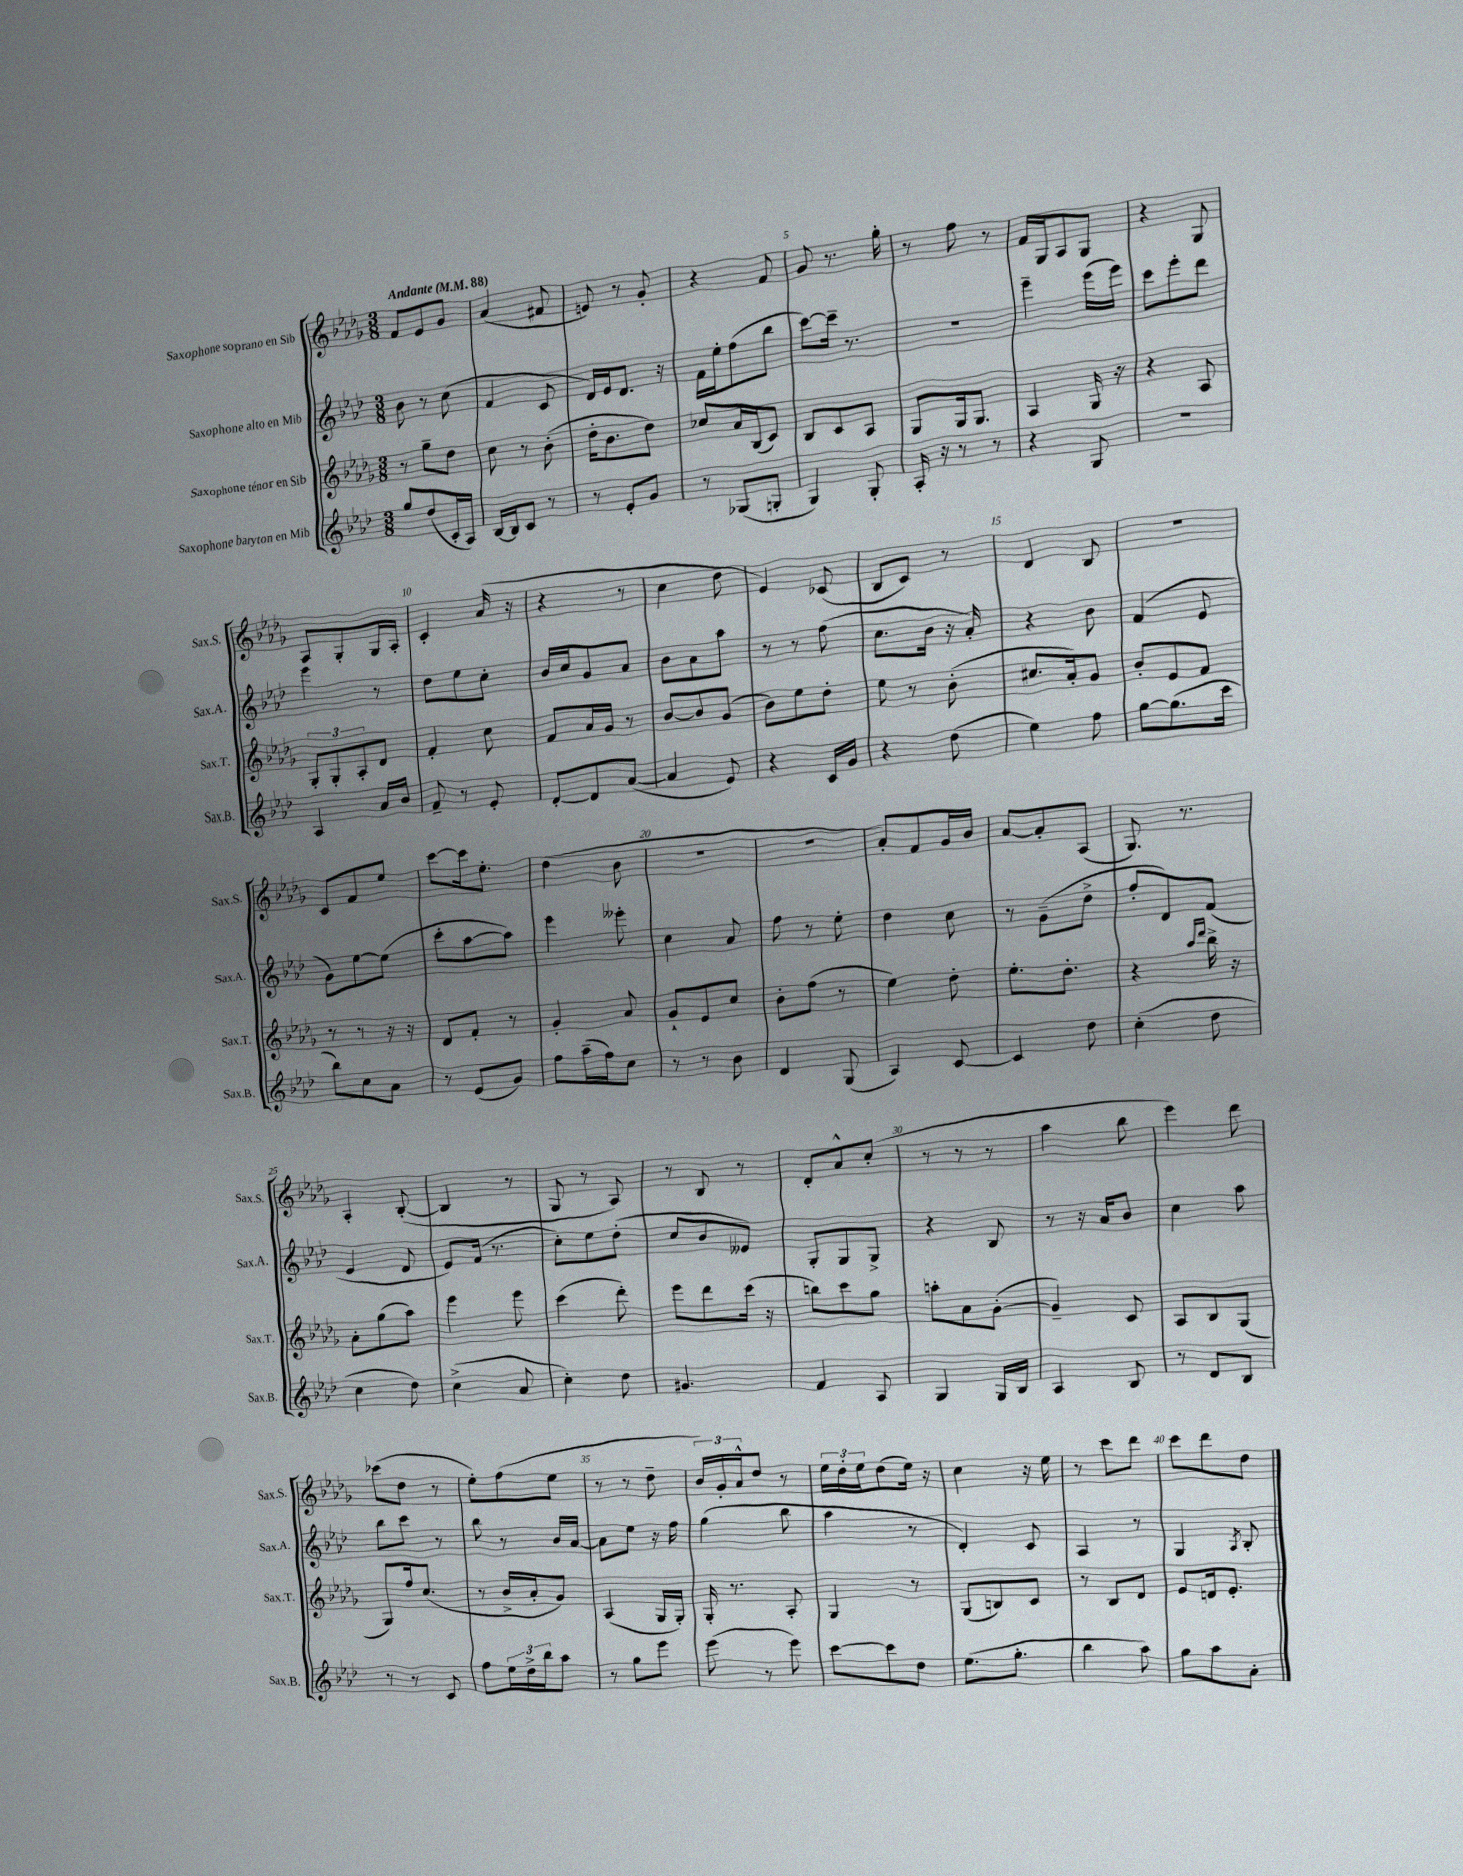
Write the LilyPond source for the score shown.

<<
\new StaffGroup <<
\new Staff = "s0" \with { instrumentName = "Saxophone soprano en Sib" shortInstrumentName = "Sax.S." } {
    \clef treble \key des \major \numericTimeSignature \time 3/8 \tempo "Andante" 4 = 88
    f'8 ees'8 ges'8 |
    aes'4( fis'8 |
    e'8) r8 ges'8-. |
    r4 f'8 |
    ges'8 r8. ges''16-. |
    r8 f''8 r8 |
    f'16 ges16 aes8 ges8 |
    r4 ges8 |
    aes8 ges8-. ges16 aes16-. |
    c'4-. aes'16( r16 |
    r4 r8 |
    c''4 des''8 |
    ees'4) ces'8( |
    bes8 c'8) r8 |
    des'4 bes8 |
    R4. |
    c'8 f'8 ees''8 |
    c'''8~ c'''16 ees''8.-. |
    des''4( bes'8 |
    R4. |
    R4. |
    aes'8-.) f'8 ges'16 bes'16 |
    aes'8~ aes'8-. aes8( |
    ges8.) r8. |
    aes4-. bes8~-.( |
    bes4 r8 |
    ges8 r8 aes8) |
    r8 bes8 r8 |
    des'8-. aes'8-^ c''8-.( |
    r8 r8 r8 |
    aes''4 bes''8 |
    ees'''4) des'''8 |
    ces'''8( des''8 r8 |
    ees''8-.) f''8( ees''8 |
    r8 r8 des''8-- |
    \tuplet 3/2 { bes'16) ges'16-. aes'16-^ } des''8 r8 |
    \tuplet 3/2 { ees''16 des''16-. ees''16 } des''8( ees''16) r16 |
    c''4 r16 ees''16 |
    r8 c'''8 des'''8 |
    c'''8 des'''8 des''8 \bar "|." |
}
\new Staff = "s1" \with { instrumentName = "Saxophone alto en Mib" shortInstrumentName = "Sax.A." } {
    \clef treble \key aes \major \numericTimeSignature \time 3/8
    bes'8 r8 c''8( |
    f'4 c'8 |
    des'16) ees'16 des'8. r16 |
    f'16 ees''16-. f''8( bes''8 |
    c'''8~) c'''16-- r8. |
    R4. |
    ees'''4-- ees'''16( ees'''16) |
    c'''8 ees'''8-. des'''8 |
    ees'''4 r8 |
    des''8 ees''8 c''8-. |
    bes'16 c''16 g'8 aes'8 |
    bes'8 aes'8 aes''8 |
    r8 r8 f''8( |
    c''8. bes'16 r16 aes'16-.) |
    r4 bes'8 |
    f'4( ees'8 |
    g'8) ees''8~ ees''8( |
    c'''8-. aes''8~ aes''8) |
    ees'''4 eeses'''8-. |
    c''4 aes'8 |
    f''8 r8 ees''8-. |
    des''4 c''8 |
    r8 g'8--( des''8-> |
    f''8-. des'8) f'8( |
    ees'4 des'8 |
    ees'8) f'16( r8. |
    c''8-.) ees''8 des''8-.( |
    c''8 bes'8 eeses'8) |
    g8-. g8 g8-> |
    r4 bes8 |
    r8 r16 aes'16 bes'8 |
    c''4 aes''8 |
    bes''8 c'''8 r8 |
    bes''8 r8 bes'16 aes'16~ |
    aes'8 ees''8 r16 f''16 |
    g''4( bes''8 |
    aes''4 r8 |
    des'4-.) c'8 |
    aes4 r8 |
    g4 \acciaccatura { aes8 } bes8-. \bar "|." |
}
\new Staff = "s2" \with { instrumentName = "Saxophone ténor en Sib" shortInstrumentName = "Sax.T." } {
    \clef treble \key des \major \numericTimeSignature \time 3/8
    r8 ges''8-- des''8 |
    c''8 r8 bes'8-.( |
    des''16-. bes'8. des''8) |
    ces''8 aes'16 bes16( c'8) |
    bes8 c'8 aes8 |
    ges8 ges16 ges8. |
    aes4 ges16 r16 |
    r4 aes8 |
    \tuplet 3/2 { ges8-. ges8-. aes8-. } des'8 |
    f'4-. c''8 |
    f'8 aes'16 ges'16 r8 |
    bes'8~ bes'8 ges'8( |
    bes'8) ees''8 des''8-. |
    ees''8 r8 bes'8-.( |
    cis''8. aes'16-.) ges'8 |
    bes'8-. ees'8 f'8 |
    r8 r8 r16 r16 |
    des'8 f'8-. r8 |
    ges'4-. aes'8 |
    ges'8-! ees'8 c''8 |
    bes'8-. f''8( r8 |
    ees''4) des''8-. |
    ees''8.-. des''8.-. |
    r4 \grace { aes''16 des'''16 } bes''16-> r16 |
    aes'8-. ges''8( aes''8) |
    ees'''4 ees'''8 |
    c'''4( des'''8-.) |
    ees'''8 des'''8 c'''16( r16 |
    b''8) c'''8 ges''8 |
    a''8-. aes'8 ges'8~-.( |
    ges'4--) c'8 |
    aes8 bes8 ges8( |
    ges8) f''16 c''8.( |
    r8 bes'16-> aes'16-. ges'8) |
    aes4( ges16 ges16-.) |
    ges16-. r8. aes8-. |
    ges4 r8 |
    ges8( b8) c'8 |
    r8 bes8 des'8 |
    ees'8 d'16 ees'8.-. \bar "|." |
}
\new Staff = "s3" \with { instrumentName = "Saxophone baryton en Mib" shortInstrumentName = "Sax.B." } {
    \clef treble \key aes \major \numericTimeSignature \time 3/8
    g''8 des''8( c'16-. aes16) |
    bes16~ bes16 c'8 r8 |
    r8 ees'8-. g'8 |
    r8 ges8( g8-. |
    g4) g8-. |
    aes16-. r16 r8 r8 |
    r4 g8 |
    R4. |
    aes4 aes'16 bes'16 |
    f'8-- r8 ees'8-. |
    des'8~-. des'8 aes'8~( |
    aes'4 ees'8) |
    r4 c'16 g'16 |
    r4 des''8( |
    ees''4) f''8 |
    g''8~ g''8.( c'''16 |
    bes''8) c''8 aes'8 |
    r8 ees'8( g'8) |
    f''8 aes''16--( f''16) c''8 |
    r8 r8 bes'8 |
    des'4 g8( |
    aes4) c'8~ |
    c'4 des''8 |
    c''4-.( des''8 |
    c''4 des''8) |
    c''4->( aes'8 |
    c''4-.) des''8 |
    gis'4. |
    f'4 aes8 |
    g4 g16 bes16 |
    aes4 bes8 |
    r8 des'8 bes8 |
    r8 r8 c'8 |
    f''8 \tuplet 3/2 { ees''16 des''16-> bes''16 } aes''8 |
    r8 g''8 ees'''8 |
    ees'''8( r8 ees'''8) |
    c'''8~ c'''8 des''8 |
    ees''8.( g''8.-. |
    bes''4 aes''8) |
    g''8 aes''8 aes'8-. \bar "|." |
}
>>
>>
\layout { \context { \Score \override BarNumber.break-visibility = ##(#f #t #t) barNumberVisibility = #(every-nth-bar-number-visible 5) } }
